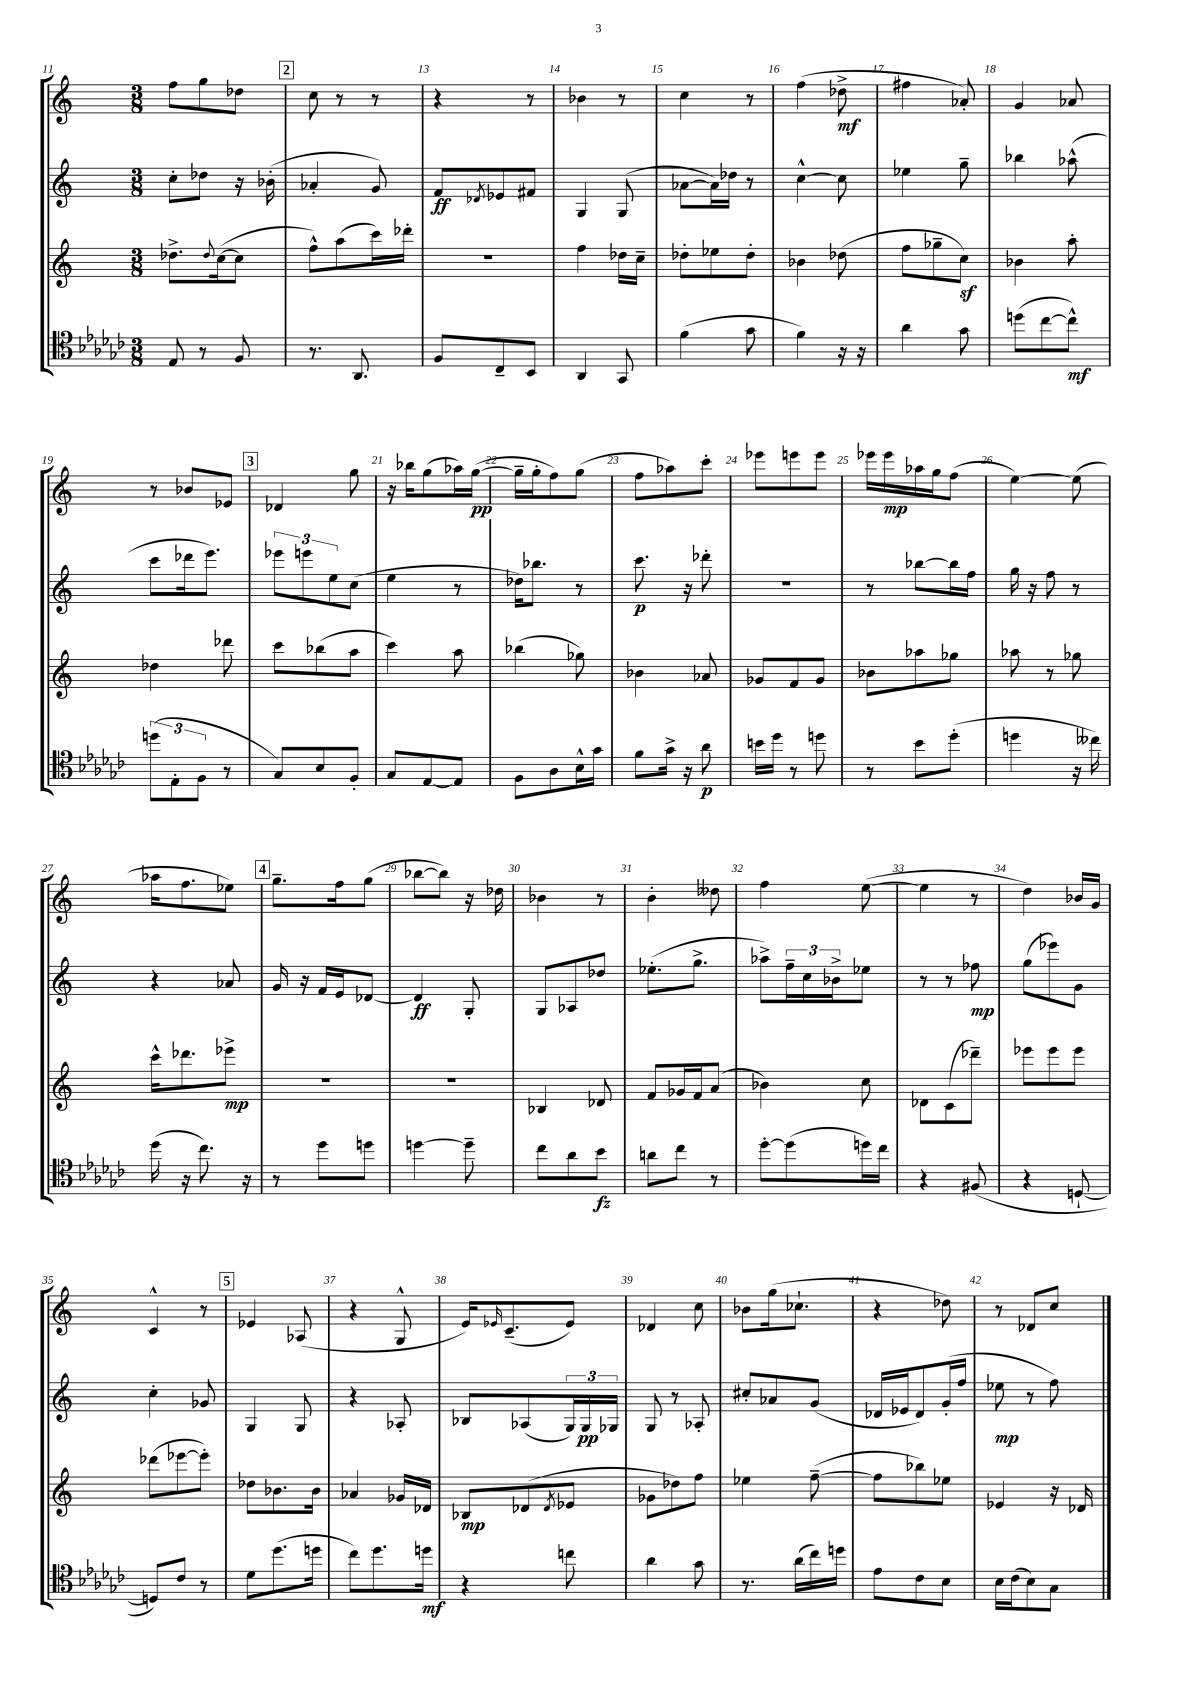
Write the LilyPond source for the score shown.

<<
\new StaffGroup <<
\new Staff = "s0" {
    \clef treble \key c \major \numericTimeSignature \time 3/8
    f''8 g''8 des''8 |
    \mark \markup { \box "2" } c''8 r8 r8 |
    r4 r8 |
    bes'4 r8 |
    c''4 r8 |
    f''4( des''8->\mf |
    fis''4 aes'8-.) |
    g'4 aes'8 |
    r8 bes'8 ees'8 |
    \mark \markup { \box "3" } des'4 g''8 |
    r16 bes''16 g''8( aes''16) g''16~\pp( |
    g''16-- g''16-. f''8) g''8( |
    f''8 aes''8) c'''8-. |
    ees'''8 e'''8 e'''8 |
    ees'''16 ees'''16\mp aes''16 g''16 f''8( |
    e''4~) e''8( |
    aes''16 f''8. ees''8) |
    \mark \markup { \box "4" } g''8.-- f''16 g''8( |
    bes''8~ bes''8) r16 des''16 |
    bes'4 r8 |
    b'4-. deses''8 |
    f''4 e''8~( |
    e''4 r8 |
    d''4) bes'16 g'16 |
    c'4-^ r8 |
    \mark \markup { \box "5" } ees'4 aes8( |
    r4 g8-^ |
    e'16) \grace { ees'16 } c'8.--( ees'8) |
    des'4 c''8 |
    bes'8 g''16( ces''8.-! |
    r4 des''8) |
    r8 des'8 c''8 \bar "|." |
}
\new Staff = "s1" {
    \clef treble \key c \major \numericTimeSignature \time 3/8
    c''8-. des''8 r16 bes'16-.( |
    \mark \markup { \box "2" } aes'4-. g'8) |
    f'8\ff \acciaccatura { des'8 } ees'8 fis'8 |
    g4 g8( |
    aes'8~ aes'16) des''16 r8 |
    c''4~-^ c''8 |
    ees''4 g''8-- |
    bes''4 aes''8-^( |
    c'''8 des'''16 e'''8.) |
    \mark \markup { \box "3" } \tuplet 3/2 { ees'''8 e'''8 e''8 } c''8( |
    e''4 r8 |
    des''16) bes''8. r8 |
    c'''8.\p r16 des'''8-. |
    R4. |
    r8 bes''8~ bes''16 f''16 |
    g''16 r16 f''8 r8 |
    r4 aes'8 |
    \mark \markup { \box "4" } g'16 r16 f'16 e'16 des'8~ |
    des'4\ff g8-. |
    g8 aes8 des''8 |
    ees''8.-.( g''8.-> |
    aes''8->) \tuplet 3/2 { f''16-- c''16 bes'16-> } ees''8 |
    r8 r8 fes''8\mp |
    g''8( ees'''8) g'8 |
    c''4-. ges'8 |
    \mark \markup { \box "5" } g4 g8 |
    r4 aes8-. |
    bes8 aes8( \tuplet 3/2 { g16) g16\pp ges16 } |
    g8 r8 aes8-. |
    cis''8-. aes'8 g'8( |
    des'16 ees'16 des'8) g'16-.( f''16 |
    ees''8\mp r8 f''8) \bar "|." |
}
\new Staff = "s2" {
    \clef treble \key c \major \numericTimeSignature \time 3/8
    des''8.-> \appoggiatura { des''8 } c''16~( c''8 |
    \mark \markup { \box "2" } f''8-^) a''8( c'''16) des'''16-. |
    R4. |
    f''4 des''16 c''16-- |
    des''8-. ees''8 des''8-. |
    bes'4 des''8( |
    f''8 ges''8-- c''8\sf) |
    bes'4 a''8-. |
    des''4 des'''8 |
    \mark \markup { \box "3" } c'''8 bes''8( a''8 |
    c'''4) a''8 |
    bes''4( ges''8) |
    bes'4 aes'8 |
    ges'8 f'8 ges'8 |
    bes'8 aes''8 ges''8 |
    aes''8 r8 ges''8 |
    c'''16-^ des'''8. ees'''8->\mp |
    \mark \markup { \box "4" } R4. |
    R4. |
    bes4 des'8 |
    f'8 ges'16 f'16 a'8( |
    bes'4) c''8 |
    des'8 c'8( des'''8--) |
    ees'''8 ees'''8 ees'''8 |
    des'''8( ees'''8~ ees'''8-.) |
    \mark \markup { \box "5" } des''8 bes'8. bes'16 |
    aes'4 ges'16 des'16 |
    bes8\mp des'8( \acciaccatura { des'8 } ees'8 |
    ges'8 des''8) f''8 |
    ees''4 f''8~--( |
    f''8 bes''8) ees''8 |
    ees'4 r16 des'16 \bar "|." |
}
\new Staff = "s3" {
    \clef tenor \key ges \major \numericTimeSignature \time 3/8
    ees8 r8 f8 |
    \mark \markup { \box "2" } r8. aes,8. |
    f8 ces8-- bes,8 |
    aes,4 ges,8 |
    f'4( ges'8 |
    f'4) r16 r16 |
    aes'4 ges'8 |
    d''8( ces''8~ ces''8-^\mf) |
    \tuplet 3/2 { d''8( ees8-. f8 } r8 |
    \mark \markup { \box "3" } ges8) bes8 f8-. |
    ges8 ees8~ ees8 |
    f8 aes8 bes16-^ ges'16 |
    f'8 ges'16-> r16 aes'8\p |
    b'16 des''16 r8 d''8 |
    r8 bes'8 des''8-.( |
    d''4 r16 ceses''16) |
    des''16( r16 ces''8.) r16 |
    \mark \markup { \box "4" } r8 des''8 d''8 |
    d''4~ d''8-- |
    ces''8 aes'8 bes'8\fz |
    a'8 ces''8 r8 |
    des''8~-. des''8( d''16) ces''16 |
    r4 fis8( |
    r4 d8~-! |
    d8) ces'8 r8 |
    \mark \markup { \box "5" } des'8 des''8.( d''16 |
    ces''8) des''8. d''16\mf |
    r4 c''8 |
    aes'4 ges'8 |
    r8. aes'16( ces''16) d''16 |
    ees'8 ces'8 bes8 |
    bes16 ces'16( bes8) ges8 \bar "|." |
}
>>
>>
\layout { \context { \Score currentBarNumber = #11 \override BarNumber.break-visibility = ##(#f #t #t) barNumberVisibility = #all-bar-numbers-visible } }
